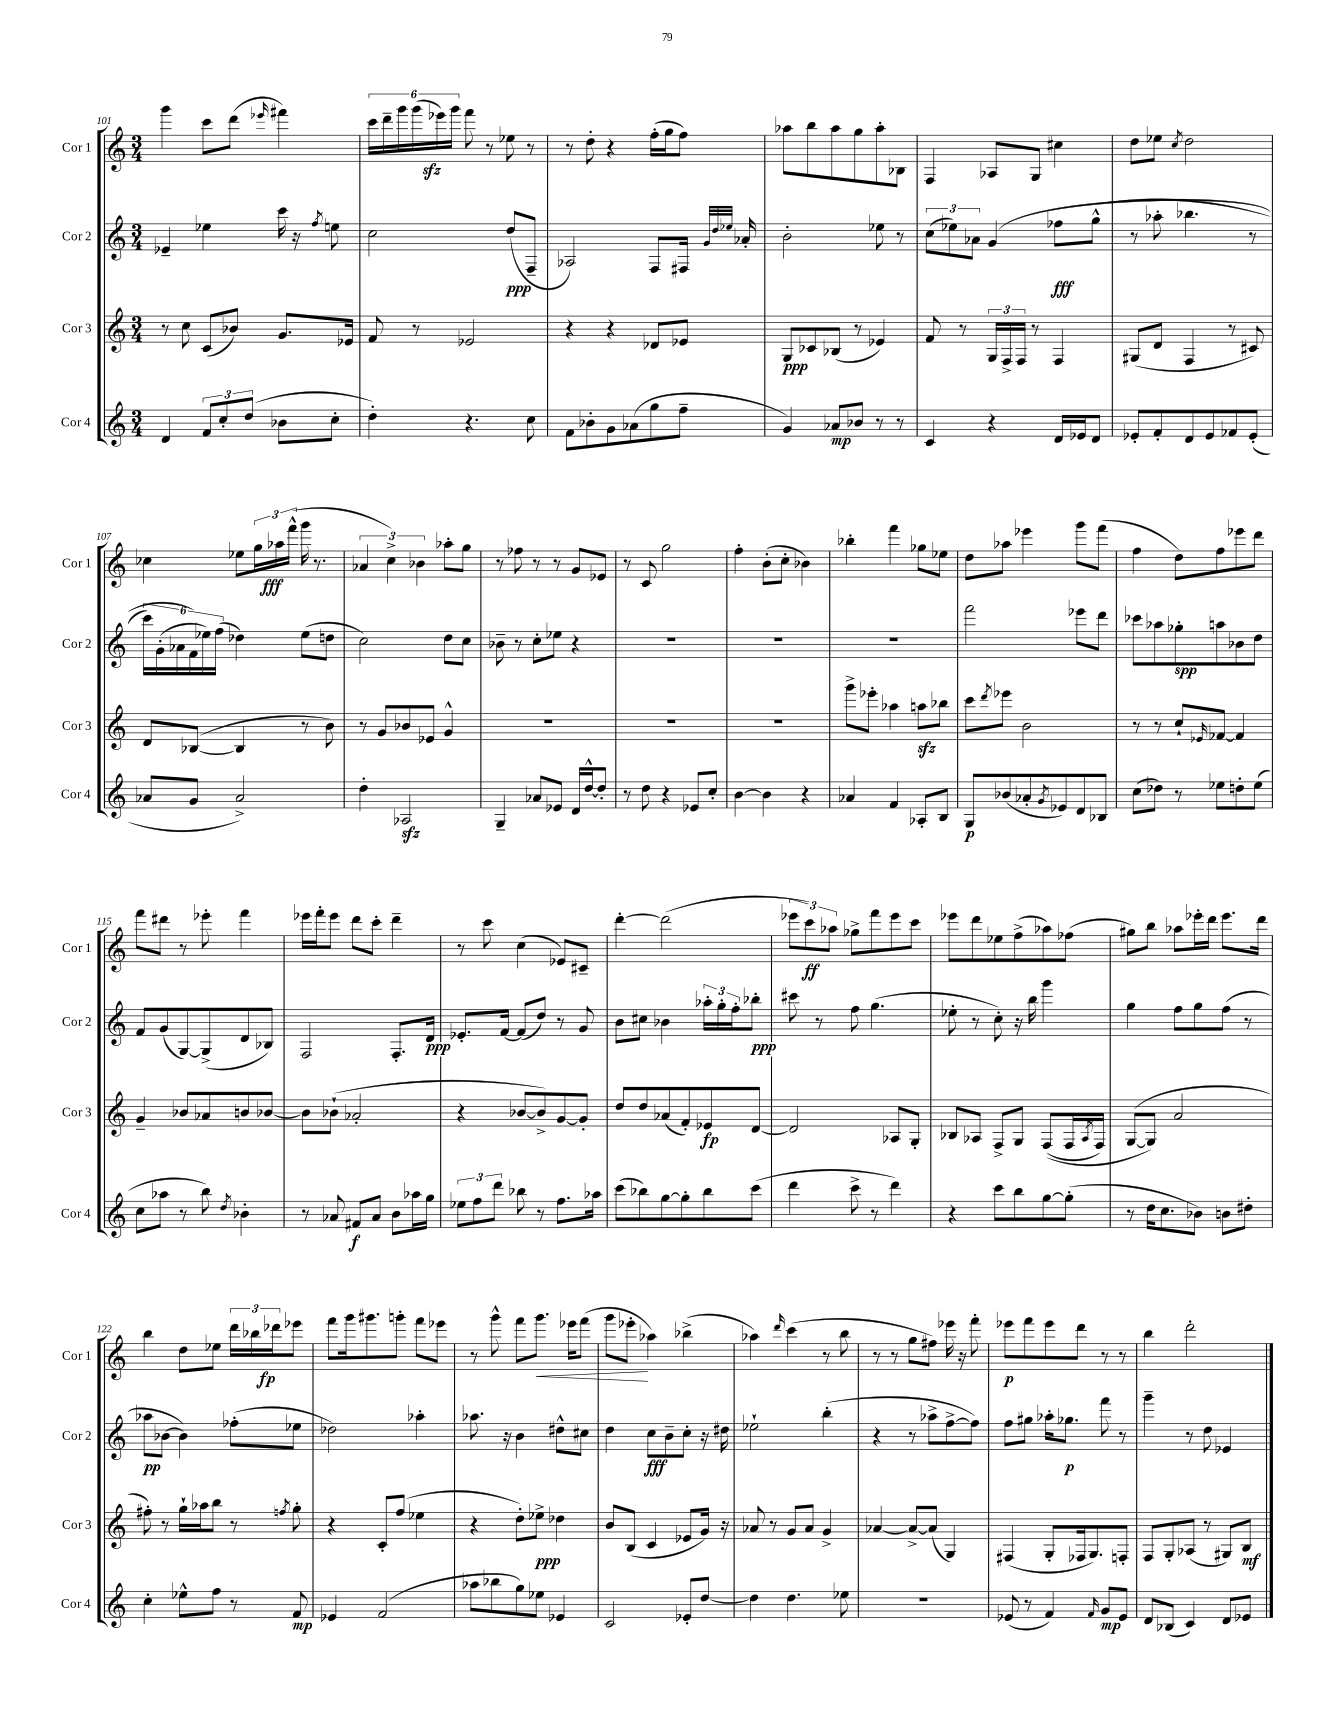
<<
\new StaffGroup <<
\new Staff = "s0" \with { instrumentName = "Cor 1" shortInstrumentName = "Cor 1" } {
    \clef treble \key c \major \numericTimeSignature \time 3/4
    g'''4 c'''8 d'''8( \grace { ees'''16 } fis'''4) |
    \tuplet 6/4 { c'''16 d'''16-- g'''16 g'''16( ees'''16\sfz) g'''16 } f'''8 r8 ees''8 r8 |
    r8 d''8-. r4 f''16-.( g''16 f''8) |
    aes''8 b''8 aes''8 g''8 aes''8-. bes8 |
    f4 aes8 g8 cis''4 |
    d''8 ees''8 \acciaccatura { c''8 } d''2 |
    ces''4 ees''8 \tuplet 3/2 { g''16 aes''16\fff f'''16-^( } g'''16 r8. |
    \tuplet 3/2 { aes'4 c''4->) bes'4 } aes''8-. g''8 |
    r8 fes''8 r8 r8 g'8 ees'8 |
    r8 c'8 g''2 |
    f''4-. b'8-.( c''8-. bes'4) |
    bes''4-. f'''4 ges''8 ees''8 |
    d''8 aes''8 ees'''4 g'''8 f'''8( |
    f''4 d''8) f''8 ees'''8 d'''8 |
    f'''8 dis'''8 r8 ees'''8-. f'''4 |
    ees'''16 f'''16-. ees'''8 d'''8 c'''8-. d'''4-- |
    r8 c'''8 c''4( ees'8) cis'8-- |
    d'''4~-. d'''2( |
    \tuplet 3/2 { ees'''8 c'''8\ff) aes''8 } ges''8-> f'''8 ees'''8 c'''8 |
    ees'''8 d'''8 ees''8 f''8->( aes''8) fes''8( |
    gis''8) b''8 aes''8 ees'''16-. d'''16 ees'''8. d'''16 |
    b''4 d''8 ees''8 \tuplet 3/2 { d'''16 bes''16 des'''16\fp } ees'''8 |
    f'''8 g'''16 gis'''8. g'''8-. f'''8 ees'''8 |
    r8 g'''8-^ f'''8 g'''8.\< ees'''16 f'''8( |
    g'''8 ees'''8-.\! aes''4) bes''4->( |
    aes''4) \grace { d'''16 } c'''4( r8 b''8 |
    r8 r8 g''8 fis''8) ees'''16 r16 f'''8-. |
    ees'''8\p f'''8 ees'''8 d'''8 r8 r8 |
    b''4 d'''2-. \bar "|." |
}
\new Staff = "s1" \with { instrumentName = "Cor 2" shortInstrumentName = "Cor 2" } {
    \clef treble \key c \major \numericTimeSignature \time 3/4
    ees'4-- ees''4 c'''16 r16 \acciaccatura { f''8 } e''8 |
    c''2 d''8\ppp( f8-- |
    aes2) f8 fis16 \grace { g'32 d''32 ees''32 } aes'16-. |
    b'2-. ees''8 r8 |
    \tuplet 3/2 { c''8( ees''8) aes'8 } g'4\( fes''8\fff g''8-^( |
    r8 aes''8-. bes''4. r8 |
    \tuplet 6/4 { c'''16) g'16-.( aes'16 f'16\) ees''16) f''16( } des''4) ees''8( d''8 |
    c''2) d''8 c''8 |
    bes'8-- r8 c''8-. ees''8 r4 |
    R2. |
    R2. |
    R2. |
    f'''2 ees'''8 d'''8 |
    ces'''8 aes''8 ges''8-.\spp a''8 bes'8 d''8 |
    f'8 g'8( g8~) g8->( d'8 bes8) |
    f2 f8.-. d'16\ppp |
    ees'8.-. f'16~ f'8( d''8) r8 g'8 |
    b'8 cis''8 bes'4 \tuplet 3/2 { aes''16-. g''16-. f''16-. } bes''8-.\ppp |
    cis'''8 r8 f''8 g''4.( |
    ees''8-. r8 c''8-.) r16 b''16 g'''4 |
    g''4 f''8 g''8 f''8( r8 |
    aes''8\pp bes'8~ bes'4) fes''8-.( ees''8 |
    des''2) aes''4-. |
    aes''8. r16 b'4 dis''8-^ cis''8 |
    d''4 c''8\fff b'8-- c''8-. r16 dis''16 |
    ees''2-! b''4-.( |
    r4 r8 aes''8-> f''8~-> f''8) |
    f''8 gis''8 aes''16-. ges''8.\p f'''8 r8 |
    g'''4-- r8 d''8 ees'4 \bar "|." |
}
\new Staff = "s2" \with { instrumentName = "Cor 3" shortInstrumentName = "Cor 3" } {
    \clef treble \key c \major \numericTimeSignature \time 3/4
    r8 c''8 c'8( bes'8) g'8. ees'16 |
    f'8 r8 ees'2 |
    r4 r4 des'8 ees'8 |
    g8\ppp ces'8 bes8( r8 ees'4) |
    f'8 r8 \tuplet 3/2 { g16 f16-> f16 } r8 f4 |
    gis8( d'8 f4 r8 cis'8) |
    d'8 bes8~( bes4 r8 b'8) |
    r8 g'8 bes'8 ees'8 g'4-^ |
    R2. |
    R2. |
    R2. |
    g'''8-> ees'''8-. aes''4 a''8\sfz bes''8 |
    c'''8 \acciaccatura { d'''8 } ees'''8 b'2 |
    r8 r8 c''8-! \grace { ees'16 } fes'8~ fes'4 |
    g'4-- bes'8 aes'8 b'8 bes'8~ |
    bes'8 bes'8-!( aes'2-. |
    r4 bes'8~ bes'8->) g'8~ g'8-. |
    d''8 d''8 aes'8( f'8-.) ees'8\fp d'8~ |
    d'2 aes8 g8-. |
    bes8 aes8 f8-> g8 f8(\( f16 \acciaccatura { aes8 } f16) |
    g8~( g8\) a'2 |
    fis''8-.) r8 g''16-! aes''16 b''8 r8 \acciaccatura { f''8 } g''8-. |
    r4 c'8-. f''8( ees''4 |
    r4 d''8-.) ees''8->\ppp des''4 |
    b'8 b8( c'4 ees'8 g'16) r16 |
    aes'8 r8 g'8 aes'8 g'4-> |
    aes'4~ aes'8~-> aes'8( g4) |
    fis4( g8-. fes16 g8.) f8-. |
    f8 g8-. aes8( r8 gis8) b8\mf \bar "|." |
}
\new Staff = "s3" \with { instrumentName = "Cor 4" shortInstrumentName = "Cor 4" } {
    \clef treble \key c \major \numericTimeSignature \time 3/4
    d'4 \tuplet 3/2 { f'8 c''8-. d''8( } bes'8 c''8-. |
    d''4-.) r4. c''8 |
    f'8 bes'8-. g'8 aes'8( g''8 f''8-- |
    g'4) aes'8\mp bes'8 r8 r8 |
    c'4 r4 d'16 ees'16 d'8 |
    ees'8-. f'8-. d'8 ees'8 fes'8 ees'8-.( |
    aes'8 g'8 aes'2->) |
    d''4-. aes2\sfz |
    g4-- aes'8 ees'8 d'16 d''16~-^ d''8-. |
    r8 d''8 r4 ees'8 c''8-. |
    b'4~ b'4 r4 |
    aes'4 f'4 aes8-. b8 |
    g8\p bes'8( aes'8-. \acciaccatura { g'8 } ees'8) d'8 bes8 |
    c''8( des''8) r8 ees''8 d''8-. ees''8( |
    c''8 aes''8 r8 b''8) \acciaccatura { d''8 } bes'4-. |
    r8 aes'8 fis'8\f aes'8 b'8 aes''16 g''16 |
    \tuplet 3/2 { ees''8 f''8 d'''8 } bes''8 r8 f''8. aes''16 |
    c'''8( bes''8) g''8~ g''8-. bes''8 c'''8( |
    d'''4 c'''8-> r8 d'''4) |
    r4 c'''8 b''8 g''8~ g''8-.( |
    r8 d''16 c''8. bes'8) b'8 dis''8-. |
    c''4-. ees''8-^ f''8 r8 f'8\mp |
    ees'4 f'2( |
    aes''8 bes''8 g''8) ees''8 ees'4 |
    c'2 ees'8-. d''8~ |
    d''4 d''4. ees''8 |
    R2. |
    ees'8( r8 f'4) \grace { f'16 } g'8\mp ees'8 |
    d'8 bes8( c'4) d'8 ees'8 \bar "|." |
}
>>
>>
\layout { \context { \Score currentBarNumber = #101 } }
